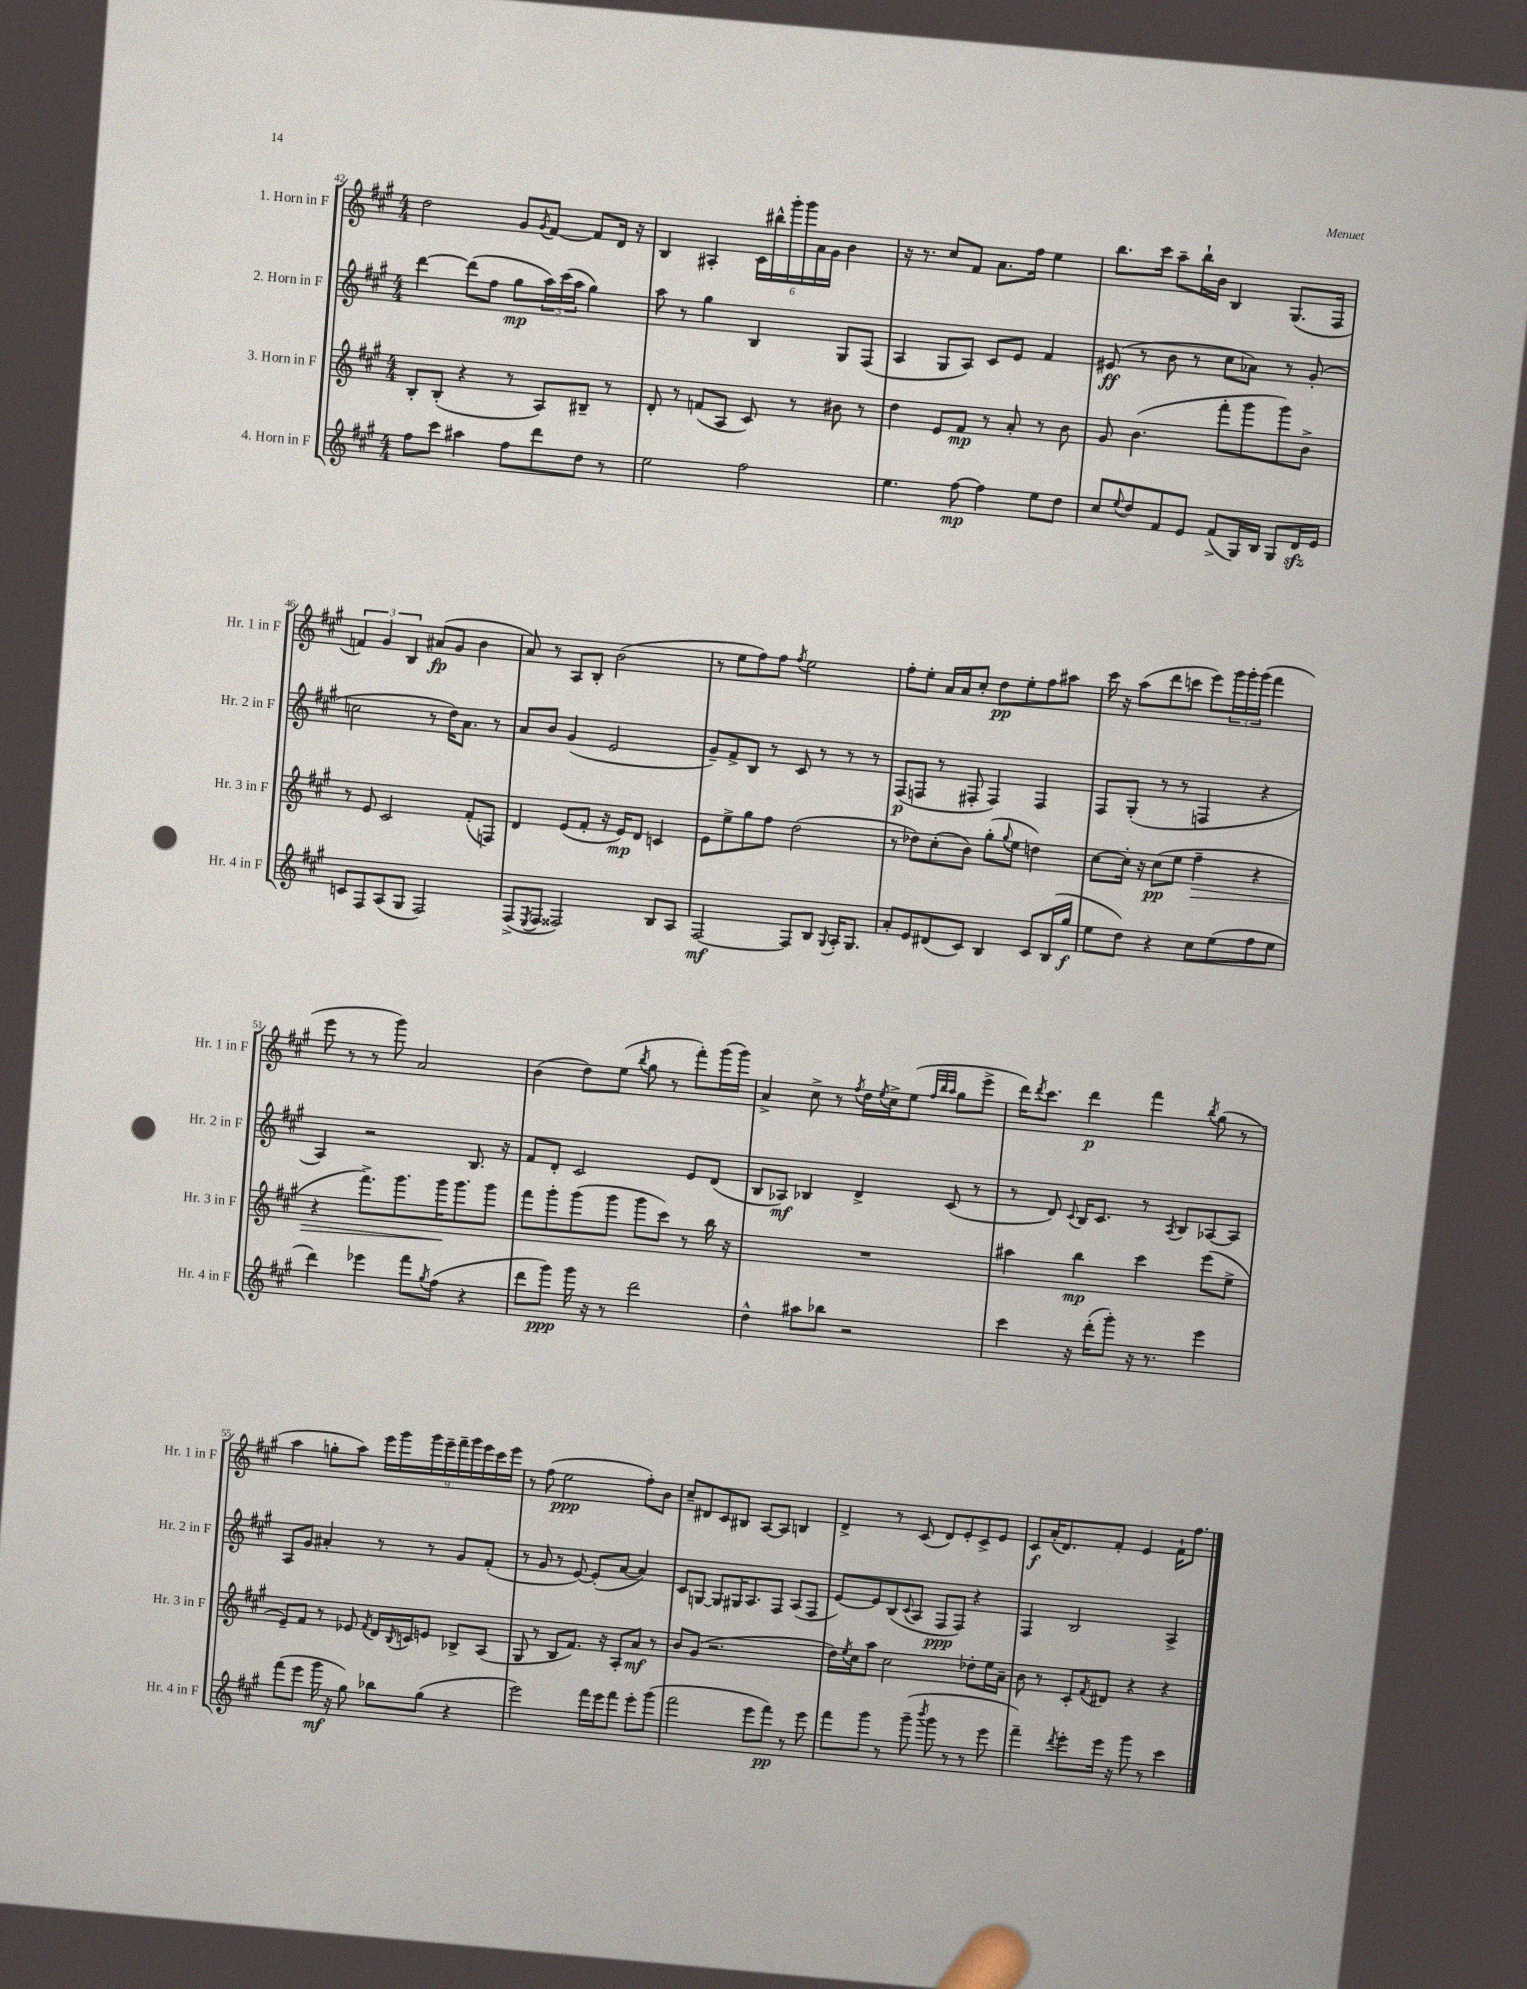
<<
\new StaffGroup <<
\new Staff = "s0" \with { instrumentName = "1. Horn in F" shortInstrumentName = "Hr. 1 in F" } {
    \clef treble \key a \major \numericTimeSignature \time 4/4
    d''2 gis'8 \acciaccatura { gis'8 } fis'8~ fis'8 d'16 r16 |
    b4 ais4-. \tuplet 6/4 { cis'16 bis''16-^ gis'''16-. gis'''16 a'16 gis'16 } b'4 |
    r16 r8. cis''8 fis'8 a'8. fis''16 e''4 |
    b''8. cis'''16 a''8-- b''16-! b'16 b4 gis8.( fis16 |
    \tuplet 3/2 { f'4) gis'4 b4 } ais'8\fp( gis'8 b'4 |
    a'8) r8 a8 b8-. b'2( |
    r8 e''8 fis''8) fis''8 \acciaccatura { fis''8 } e''2 |
    fis''8-. e''8-. a'16 a'16 cis''8-. d''8\pp e''8-. fis''8 ais''8 |
    cis'''16 r16 a''8( d'''8 c'''8 e'''8) \tuplet 3/2 { gis'''16 gis'''16-. gis'''16( } fis'''4 |
    e'''8 r8 r8 gis'''8) a'2 |
    b'4( d''8) e''8( \acciaccatura { b''8 } gis''8 r8 fis'''8-.) gis'''16( gis'''16) |
    a'4-> cis''8-> r8 \acciaccatura { fis''8 } d''16 \acciaccatura { e''8 } cis''16-> e''8( \grace { fis''32 b''32 a''32 } gis''8 e'''8-> |
    d'''16) \acciaccatura { d'''8 } cis'''8. d'''4\p fis'''4 \acciaccatura { b''8 } gis''8( r8 |
    a''4 g''8-. a''8) \tuplet 9/8 { e'''16 gis'''16 gis'''16 e'''16-- fis'''16-- gis'''16 e'''16 cis'''16 e'''16 } |
    r8 fis''8( e''2\ppp fis''8-.) b'8 |
    cis''8-- dis'8 cis'8 bis8 a8~ a8 b4 |
    d'4-> r8 cis'8( d'8) e'8-. cis'8-> e'8 |
    cis'8\f a'16-.( d'8.) fis'8-. e'4 fis'16-! fis''8. \bar "|." |
}
\new Staff = "s1" \with { instrumentName = "2. Horn in F" shortInstrumentName = "Hr. 2 in F" } {
    \clef treble \key a \major \numericTimeSignature \time 4/4
    d'''4~ d'''8( fis''8 gis''8\mp \tuplet 3/2 { a''16) cis'''16( a''16 } gis''4) |
    a''8 r8 gis''4 b4 gis8 fis8( |
    a4 gis8 a8) cis'8 e'8 fis'4 |
    eis'8\ff( r8 b'8 r8 cis''8 aes'8) r8 gis'8-.( |
    c''2 r8 d''16) a'8. r8 |
    a'8 b'8 gis'4( e'2 |
    gis'8--) fis'8-> b8 r8 cis'8 r8 r8 r8 |
    fis8\p( f8 r8 fis8-. fis4) fis4 |
    fis8 gis8-.( r8 r8 f4 r4 |
    a4) r2 b8. r16 |
    fis'8 d'8-. cis'2 e'8 d'8( |
    b8 aes8\mf) bes4 d'4-> cis'8( r8 |
    r8 d'8) \appoggiatura { cis'8 } b16 cis'8. r8 \acciaccatura { a8 } b8 aes8~ aes8 |
    a8 gis'8 ais'4-. r8 r8 gis'8 fis'8-.( |
    r8 gis'8 r8 e'8~) e'8-.( a'8~ a'4) |
    cis'8 g8~ g8 gis16 a8. fis8 a8( fis8 |
    e'8~) e'8 b8( \appoggiatura { cis'8 } a8 fis8\ppp fis8) r4 |
    fis4 b2 a4-> \bar "|." |
}
\new Staff = "s2" \with { instrumentName = "3. Horn in F" shortInstrumentName = "Hr. 3 in F" } {
    \clef treble \key a \major \numericTimeSignature \time 4/4
    b8-. b8-.( r4 r8 a8) bis8-- r8 |
    d'8-. r8 f'8( a8 cis'8) r8 bis'8 r8 |
    d''4 e'8 fis'8\mp r8 a'8-. r8 b'8 |
    gis'8 b'4.( fis'''8-. gis'''8 gis'''8) b'8-> |
    r8 e'8 cis'2 fis'8-.( f8) |
    d'4 e'8( fis'8-. r16 e'16\mp) d'8 c'4 |
    e'8 e''8-> gis''8 fis''8 d''2( |
    r8 des''8) cis''8-.( b'8) gis''8-.( \appoggiatura { gis''8 } e''8 d''4) |
    cis''8~ cis''16-. r16 cis''8\pp( e''8 fis''4--\> r4 |
    r4 fis'''8.->) gis'''8. gis'''16\! gis'''8. gis'''8 |
    fis'''8 gis'''8-. gis'''8( gis'''8 gis'''8 cis'''8) r8 b''16 r16 |
    R1 |
    ais''4 b''4\mp cis'''4 e'''8( e''8-> |
    e'8--) fis'8 r8 ees'8 \acciaccatura { fis'8 } d'16 \acciaccatura { b8 } c'16 e'8 bes8-> a8( |
    gis8 r8 b8 fis'8.) r16 a8-. a'8\mf r8 |
    b'8 gis'8( r2. |
    d''16) \acciaccatura { e''8 } cis''16 a''8 cis''2 des''8-. e''16 a'16-- |
    b'8 r8 cis'8-. \acciaccatura { fis'8 } dis'8 r4 r4 \bar "|." |
}
\new Staff = "s3" \with { instrumentName = "4. Horn in F" shortInstrumentName = "Hr. 4 in F" } {
    \clef treble \key a \major \numericTimeSignature \time 4/4
    fis''8 cis'''8 ais''4 fis''8 d'''8 d''8 r8 |
    e''2 fis''2 |
    e''4. fis''8~\mp fis''4 e''8 d''8 |
    cis''8 \appoggiatura { e''8 } d''8 fis'8 e'8 fis'8->( gis16) b16 gis8 d'16\sfz e'16 |
    c'8 fis8 a8( gis8 fis2) |
    fis8->( \acciaccatura { e8 } fis8 fisis2) b8 a8 |
    fis2~\mf fis8 b8 \appoggiatura { gis8 } a16-. gis8. |
    a'8-. e'8 dis'8( cis'8) b4 cis'8 b16( gis''16\f |
    e''8 d''8) r4 cis''8 e''8( fis''8 e''8 |
    d'''4) ees'''4 fis'''8 \acciaccatura { gis''8 } fis''8( r4 |
    d'''8 gis'''8\ppp) gis'''16 r16 r8 d'''2 |
    d''4-^ ais''8 bes''8 r2 |
    cis'''4 r16 d'''16-.( gis'''8-.) r16 r8. e'''4 |
    fis'''8( e'''8 gis'''16\mf r16 gis''8) bes''8 gis''8( r4 |
    e'''2) fis'''16 e'''16 fis'''8 e'''8-. gis'''8( |
    fis'''2 e'''8 fis'''8\pp) r8 e'''8 |
    fis'''8 gis'''8 r8 gis'''8--( \acciaccatura { b'''8 } gis'''8 r8 r8 e'''8 |
    fis'''4--) \acciaccatura { d'''8 } e'''8-. e'''16 r16 gis'''8 r8 cis'''4 \bar "|." |
}
>>
>>
\layout { \context { \Score currentBarNumber = #42 } }
